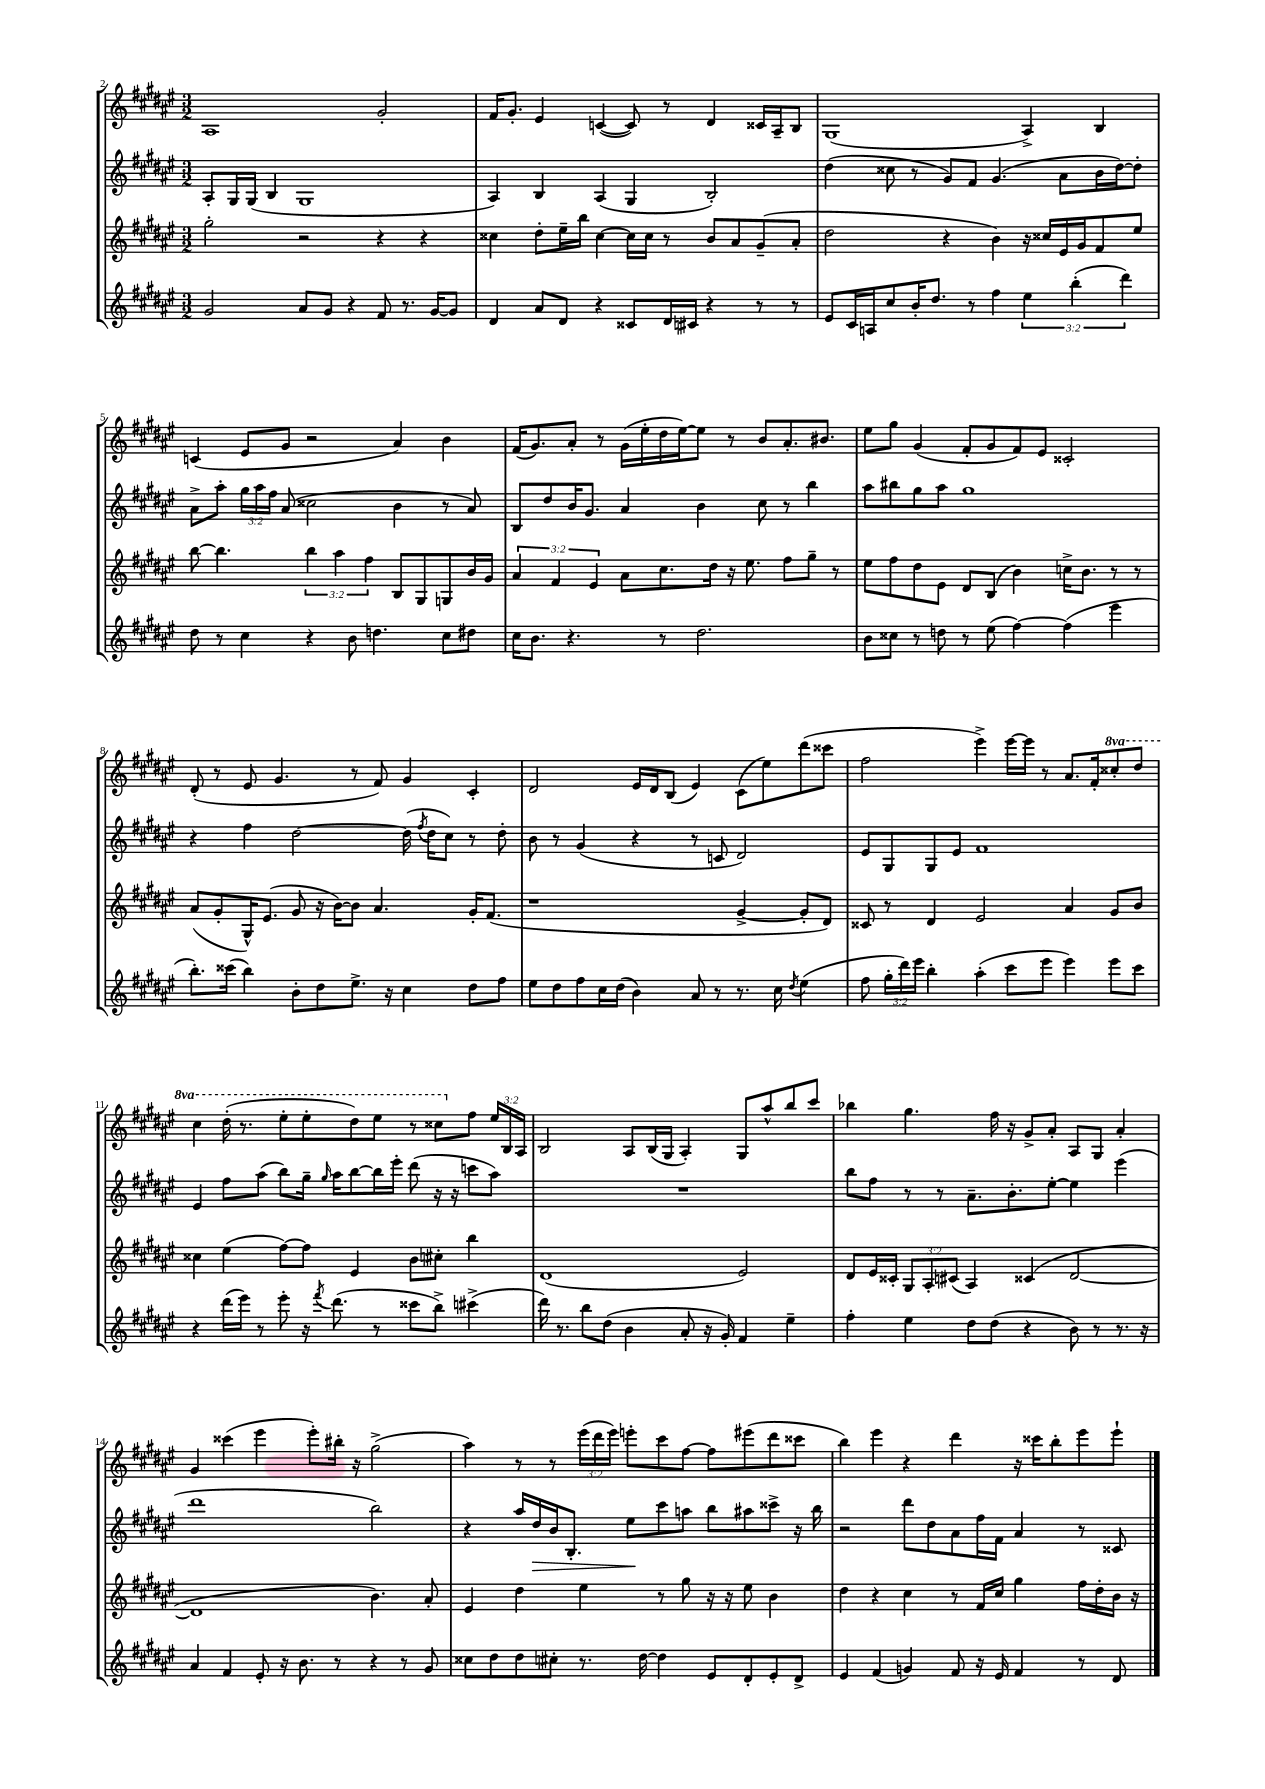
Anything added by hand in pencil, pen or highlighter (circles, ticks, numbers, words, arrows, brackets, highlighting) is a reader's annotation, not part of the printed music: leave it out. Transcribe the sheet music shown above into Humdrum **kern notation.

**kern	**kern	**kern	**kern
*staff4	*staff3	*staff2	*staff1
*clefG2	*clefG2	*clefG2	*clefG2
*k[f#c#g#d#a#e#]	*k[f#c#g#d#a#e#]	*k[f#c#g#d#a#e#]	*k[f#c#g#d#a#e#]
*M3/2	*M3/2	*M3/2	*M3/2
2g#	2gg#'	8A#'	1A#
.	.	16G#	.
.	.	(16G#	.
.	.	4B	.
8a#	2r	1G#	.
8g#	.	.	.
4r	.	.	.
8f#	4r	.	2g#'
8.r	.	.	.
.	4r	.	.
[16g#	.	.	.
8g#]	.	.	.
=	=	=	=
4d#	4cc##	4A#)	16f#
.	.	.	8.g#'
8a#	8dd#'	4B	4e#
8d#	16ee#~	.	.
.	16bb	.	.
4r	[4cc##	(4A#	([4c
8c##	16cc##]	4G#	8c])
.	16cc##	.	.
16d#	8r	.	8r
16c#	.	.	.
4r	8b	2B')	4d#
.	8a#	.	.
8r	(8g#~	.	16c##
.	.	.	16A#~
8r	8a#'	.	8B
=	=	=	=
8e#	2dd#	(4dd#	(1G#
16c#	.	.	.
16A	.	.	.
8cc#	.	8cc##	.
16b'	.	8r	.
8.dd#	.	.	.
.	4r	8g#)	.
8r	.	8f#	.
4ff#	4b)	(4.g#	.
6ee#	16r	.	4A#^)
.	16cc##	.	.
.	16e#	8a#	.
(6bb'	.	.	.
.	16g#	.	.
.	8f#	16b	4B
.	.	[16dd#)	.
6ddd#)	.	.	.
.	8ee#	8dd#']	.
=	=	=	=
8dd#	[8bb	8a#^	(4c
8r	4.bb]	8aa#'	.
4cc#	.	24gg#	8e#
.	.	24aa#	.
.	.	24ff#	.
.	.	(8a#	8g#
4r	6bb	2cc##	2r
.	6aa#	.	.
8b	.	.	.
.	6ff#	.	.
4.dd	.	.	.
.	8B	4b	4a#)
.	8G#	.	.
8cc#	8G	8r	4b
8dd#	16b	8a#)	.
.	16g#	.	.
=	=	=	=
16cc#	6a#	8B	(16f#
8.b	.	.	8.g#)
.	.	8dd#	.
.	6f#	.	.
4.r	.	16b	8a#'
.	.	8.g#	.
.	6e#	.	.
.	.	.	8r
.	8a#	4a#	(16g#
.	.	.	16ee#'
8r	8.cc#	.	16dd#
.	.	.	[16ee#)
2.dd#	.	4b	8ee#]
.	16dd#	.	.
.	16r	.	8r
.	8.ee#	.	.
.	.	8cc#	8b
.	8ff#	8r	8.a#'
.	8gg#~	4bb	.
.	.	.	8.b#
.	8r	.	.
=	=	=	=
8b	8ee#	8aa#	8ee#
8cc##	8ff#	8bb#	8gg#
8r	8dd#	8gg#	(4g#
8dd	8e#	8aa#	.
8r	8d#	1gg#	8f#'
(8ee#	(8B	.	8g#
[4ff#)	4b)	.	8f#)
.	.	.	8e#
(4ff#]	16cc^	.	2c##'
.	8.b	.	.
4eee#	8r	.	.
.	8r	.	.
=	=	=	=
8.bb')	(8a#	4r	(8d#'
.	8g#'	.	8r
(16ccc##	.	.	.
4bb)	16G#^^)	4ff#	8e#
.	(8.e#	.	.
.	.	.	4.g#
8b'	8g#	[2dd#	.
8dd#	16r	.	.
.	[16b)	.	.
8.ee#^	8b]	.	8r
.	4.a#	.	8f#)
16r	.	.	.
4cc#	.	(16dd#]	4g#
.	.	8qff#	.
.	.	16dd#	.
.	.	8cc#)	.
8dd#	16g#'	8r	4c#'
.	(8.f#	.	.
8ff#	.	8dd#'	.
=	=	=	=
8ee#	1r	8b	2d#
8dd#	.	8r	.
8ff#	.	(4g#	.
16cc#	.	.	.
(16dd#	.	.	.
4b)	.	4r	16e#
.	.	.	16d#
.	.	.	(8B
8a#	.	8r	4e#)
8r	.	8c	.
8.r	[4g#^	2d#)	(8c#
.	.	.	8ee#)
16cc#	.	.	.
8qdd#	.	.	.
(4ee#	8g#']	.	(8ddd#
.	8d#)	.	8ccc##
=	=	=	=
8ff#	8c##	8e#	2ff#
24gg#'	8r	8G#	.
24ddd#)	.	.	.
24eee#	.	.	.
4bb'	4d#	8G#	.
.	.	8e#	.
(4aa#'	2e#	1f#	4eee#^)
8ccc#	.	.	[16eee#
.	.	.	16eee#]
8eee#	.	.	8r
4eee#)	4a#	.	8.a#
.	.	.	16f#'
8eee#	8g#	.	8ccc##'
8ccc#	8b	.	8ddd#
=	=	=	=
4r	4cc##	4e#	4ccc#
(16ddd#	(4ee#	8ff#	(16ddd#'
16eee#)	.	.	8.r
8r	.	(8aa#	.
8eee#'	[8ff#)	8bb)	8eee#'
16r	8ff#]	16gg#~	8eee#'
8qfff#	.	16qqgg#	.
(8.ddd#	.	16aa#	.
.	4e#	[8bb	8ddd#)
8r	.	16bb]	8eee#
.	.	16eee#'	.
8ccc##	8b	(8ddd#	8r
8bb^)	8cc#'	16r	8ccc##
.	.	16r	.
(4ccc#^	4bb	8ccc	8ff#
.	.	8aa#)	24ee#
.	.	.	24B
.	.	.	24A#
=	=	=	=
16ddd#)	(1d#	1.r	2B
8.r	.	.	.
8bb	.	.	.
(8dd#	.	.	.
4b	.	.	8A#
.	.	.	(16B
.	.	.	16G#
8a#'	.	.	4A#')
16r	.	.	.
16g#')	.	.	.
4f#	2e#)	.	8G#
.	.	.	8aa#^^
4ee#~	.	.	8bb
.	.	.	8ccc#
=	=	=	=
4ff#'	8d#	8bb	4bb-
.	16e#	8ff#	.
.	16c##'	.	.
4ee#	12G#	8r	4.gg#
.	12A#'	.	.
.	.	8r	.
.	(12c#	.	.
8dd#	4A#)	8.a#~	.
(8dd#	.	.	16ff#
.	.	8.b'	16r
4r	(4c##	.	8g#^
.	.	[8ee#'	8a#'
8b)	[2d#	4ee#]	8A#
8r	.	.	8G#
8.r	.	(4eee#	4a#'
16r	.	.	.
=	=	=	=
4a#	1d#]	1ddd#	4g#
4f#	.	.	(4ccc##
8e#'	.	.	4eee#
16r	.	.	.
8.b	.	.	.
.	.	.	8eee#')
8r	.	.	16bb#'
.	.	.	16r
4r	4.b)	2bb)	(2gg#^
8r	.	.	.
8g#	8a#'	.	.
=	=	=	=
8cc##	4e#	4r	4aa#)
8dd#	.	.	.
8dd#	4dd#	16aa#	8r
.	.	16dd#	.
8cc#'	.	16b	8r
.	.	8.B'	.
8.r	4ee#	.	(24eee#
.	.	.	24ddd#
.	.	.	24eee#)
.	.	8ee#	8eee'
[16dd#	.	.	.
4dd#]	8r	8ccc#	8ccc#
.	8gg#	8aa	[8ff#
8e#	16r	8bb	8ff#]
.	16r	.	.
8d#'	8ee#	8aa#	(8eee#
8e#'	4b	8ccc##^	8ddd#
8d#^	.	16r	8ccc##
.	.	16bb	.
=	=	=	=
4e#	4dd#	2r	4bb)
(4f#	4r	.	4eee#
4g)	4cc#	8ddd#	4r
.	.	8dd#	.
8f#	8r	8a#	4ddd#
16r	16f#	16ff#	.
16e#	16cc#	16f#	.
4f#	4gg#	4a#	16r
.	.	.	16ccc##
.	.	.	8bb'
8r	16ff#	8r	8eee#
.	16dd#'	.	.
8d#	16b	8c##	8eee#`
.	16r	.	.
==	==	==	==
*-	*-	*-	*-
